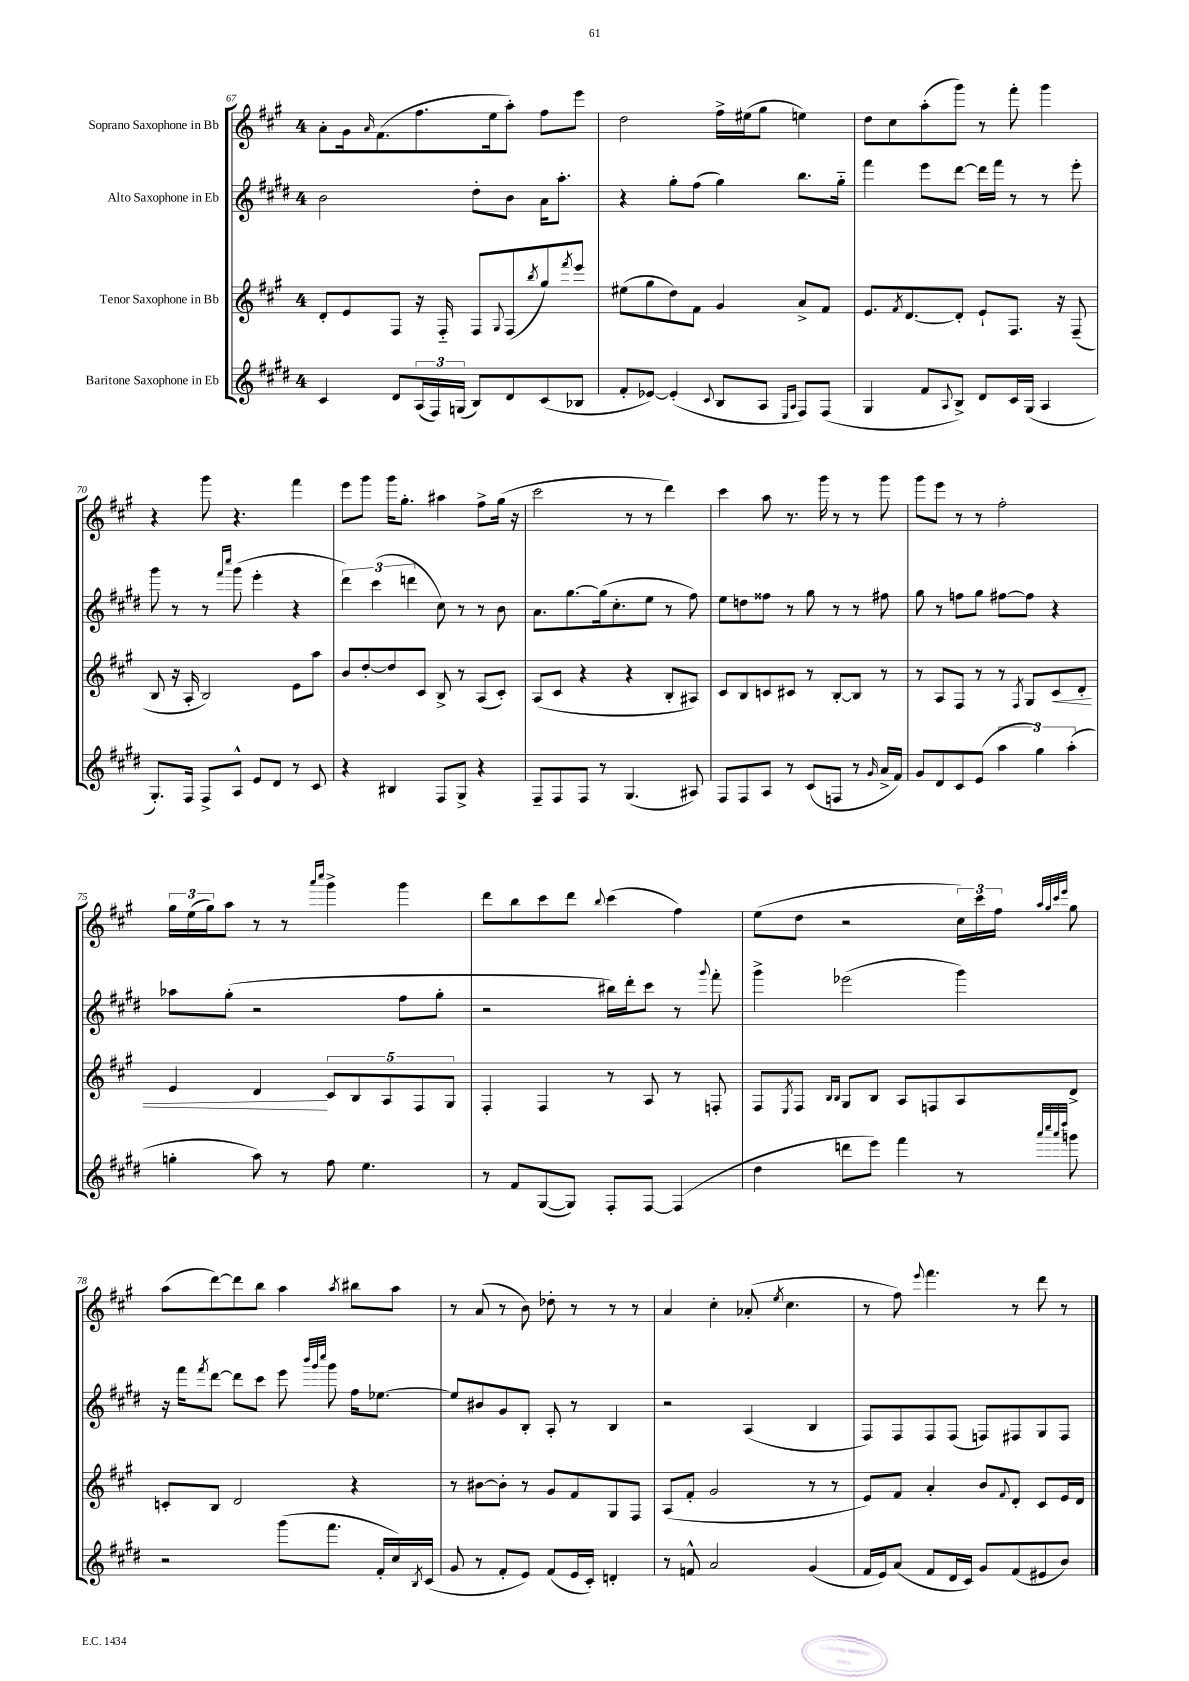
<<
\new StaffGroup <<
\new Staff = "s0" \with { instrumentName = "Soprano Saxophone in Bb" } {
    \clef treble \key a \major \once \override Staff.TimeSignature.style = #'single-digit \time 4/4
    a'8-. gis'16 \grace { a'16 } fis'8.( fis''8. e''16 a''8-.) fis''8 e'''8 |
    d''2 fis''16-> eis''16( gis''8 e''4) |
    d''8 cis''8 a''8-.( gis'''8) r8 fis'''8-. gis'''4 |
    r4 gis'''8 r4. fis'''4 |
    e'''8 gis'''8 gis'''16 gis''8.-. ais''4 fis''8-> gis''16( r16 |
    cis'''2 r8 r8 d'''4) |
    cis'''4 a''8 r8. gis'''16 r8 r8 gis'''8 |
    gis'''8 e'''8 r8 r8 fis''2-. |
    \tuplet 3/2 { gis''16 e''16( gis''16) } a''8 r8 r8 \grace { a'''16 cis''''16 } gis'''4-> gis'''4 |
    d'''8 b''8 cis'''8 d'''8 \appoggiatura { b''8 } cis'''4( fis''4) |
    e''8( d''8 r2 \tuplet 3/2 { cis''16) cis'''16 fis''16 } \grace { a''32 gis''32 cis'''32 e'''32 } gis''8 |
    a''8( d'''8~) d'''8 b''8 a''4 \acciaccatura { a''8 } bis''8 a''8 |
    r8 a'8( r8 b'8) des''8-. r8 r8 r8 |
    a'4 cis''4-. aes'8-.( \acciaccatura { e''8 } cis''4. |
    r8 fis''8) \appoggiatura { e'''8 } fis'''4. r8 d'''8 r8 \bar "|." |
}
\new Staff = "s1" \with { instrumentName = "Alto Saxophone in Eb" } {
    \clef treble \key e \major \once \override Staff.TimeSignature.style = #'single-digit \time 4/4
    b'2 dis''8-. b'8 a'16 a''8.-. |
    r4 gis''8-. fis''8( gis''4) b''8. gis''16-_ |
    fis'''4 e'''8 dis'''8~ dis'''16 fis'''16 r8 r8 e'''8-. |
    gis'''8 r8 r8 \grace { fis'''16 cis''''16 } gis'''8( e'''4-. r4 |
    \tuplet 3/2 { dis'''4) cis'''4( d'''4 } cis''8) r8 r8 b'8 |
    a'8. gis''8.~ gis''16( cis''8.-. e''8 r8 fis''8) |
    e''8 d''8 fisis''8 r8 gis''8 r8 r8 fis''8 |
    gis''8 r8 f''8 gis''8 fis''8~ fis''8 r4 |
    aes''8 gis''8-.( r2 fis''8 gis''8-. |
    r2 bis''16) dis'''16-. cis'''8 r8 \appoggiatura { gis'''8 } fis'''8-. |
    gis'''4-> ees'''2( gis'''4) |
    r16 fis'''16 \acciaccatura { fis'''8 } dis'''8~ dis'''8 cis'''8 e'''8 \grace { b'''32 gis'''32 cis''''32 } gis'''8 fis''16 ees''8.~ |
    ees''8 bis'8 gis'8 b8-. a8-. r8 b4 |
    r2 a4( b4 |
    fis8) fis8 fis8 fis8( f8) fis8 gis8 fis8 \bar "|." |
}
\new Staff = "s2" \with { instrumentName = "Tenor Saxophone in Bb" } {
    \clef treble \key a \major \once \override Staff.TimeSignature.style = #'single-digit \time 4/4
    d'8-. e'8 fis8 r16 fis16-_ fis8 \appoggiatura { gis8 } fis8( \acciaccatura { b''8 } gis''8) \acciaccatura { fis'''8 } e'''8 |
    eis''8( gis''8 d''8) fis'8 gis'4 a'8-> fis'8 |
    e'8. \acciaccatura { fis'8 } d'8.~ d'8-. e'8-! fis8. r16 fis8--( |
    b8 r16 a16-. b2) e'8 a''8 |
    b'8 d''8~-. d''8 cis'8 b8-> r8 a8( cis'8-.) |
    a8( cis'8 r4 r4 b8-. ais8) |
    cis'8 b8 c'8 cis'8 r8 b8~-. b8 r8 |
    r8 a8 fis8 r8 r8 \acciaccatura { fis8 } gis8 cis'8\< d'8-. |
    e'4 d'4\! \tuplet 5/4 { cis'8 b8 a8 fis8 gis8 } |
    fis4-. fis4 r8 a8 r8 f8-. |
    fis8 \acciaccatura { e8 } fis8 \grace { b16 b16 } gis8 b8 a8 f8 a8 d'8-> |
    c'8-. b8 d'2 r4 |
    r8 bis'8~ bis'8-. r8 gis'8 fis'8 gis8 fis8 |
    a8( fis'8-. gis'2 r8 r8 |
    e'8) fis'8 a'4-. b'8 \appoggiatura { fis'8 } d'8-. cis'8 e'16 d'16 \bar "|." |
}
\new Staff = "s3" \with { instrumentName = "Baritone Saxophone in Eb" } {
    \clef treble \key e \major \once \override Staff.TimeSignature.style = #'single-digit \time 4/4
    cis'4 dis'8 \tuplet 3/2 { a16( fis16) g16( } b8) dis'8 cis'8( bes8 |
    fis'8-. ees'8~) ees'4-.( \appoggiatura { cis'8 } b8 a8 \grace { e16 a16 } fis8) fis8( |
    gis4 fis'8 \appoggiatura { a8 } b8->) dis'8 cis'16 gis16( a4 |
    gis8.-.) fis16 fis8-> a8-^ e'8 dis'8 r8 cis'8 |
    r4 bis4 fis8 gis8-> r4 |
    fis8-- fis8 fis8 r8 gis4.( ais8) |
    fis8 fis8 a8 r8 cis'8( f8 r8 \grace { gis'16 } a'16-> fis'16) |
    gis'8 dis'8 cis'8 e'8( \tuplet 3/2 { a''4 gis''4) a''4-.( } |
    g''4-. a''8) r8 fis''8 e''4. |
    r8 fis'8 gis8~( gis8) fis8-. fis8~ fis4( |
    dis''4 d'''8 e'''8) fis'''4 r8 \grace { a'''32 cis''''32 a'''32 dis''''32 } g'''8 |
    r2 gis'''8( fis'''8. fis'16-. cis''16) \acciaccatura { b8 } cis'16( |
    gis'8 r8 fis'8-. e'8) fis'8( e'16 cis'16-.) d'4-. |
    r8 f'8-^ a'2 gis'4( |
    fis'16 e'16) a'8( fis'8 dis'16 cis'16) gis'8 fis'8( eis'8 b'8) \bar "|." |
}
>>
>>
\layout { \context { \Score currentBarNumber = #67 } }
